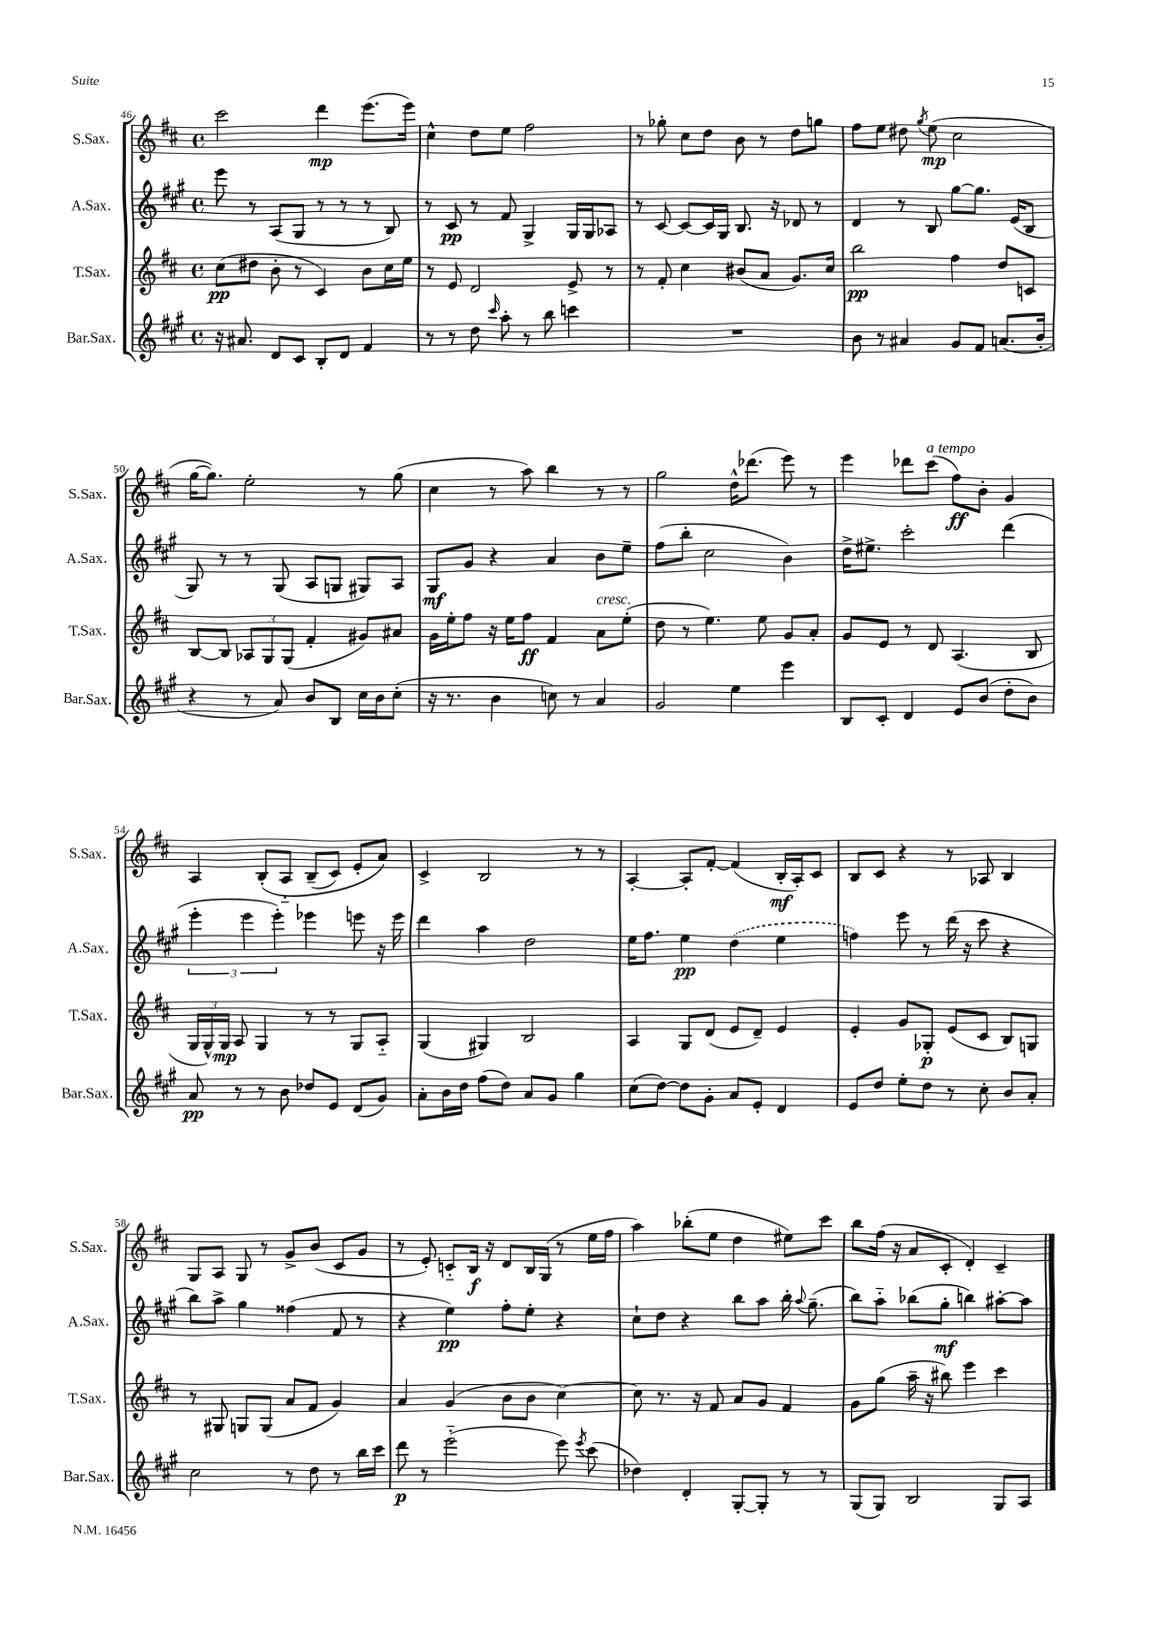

**kern	**kern	**kern	**kern
*staff4	*staff3	*staff2	*staff1
*clefG2	*clefG2	*clefG2	*clefG2
*k[f#c#g#]	*k[f#c#]	*k[f#c#g#]	*k[f#c#]
*M4/4	*M4/4	*M4/4	*M4/4
*met(c)	*met(c)	*met(c)	*met(c)
16r	(8cc#	8eee	2ccc#
8.a#	.	.	.
.	8dd#	8r	.
8d	8b'	(8A	.
8c#	8r	8G#	.
8B'	4c#)	8r	4ddd
8d	.	8r	.
4f#	8b	8r	(8.eee
.	16cc#	8B)	.
.	16ee	.	16eee)
=	=	=	=
8r	8r	8r	4cc#^^
8r	8e	8c#	.
8dd	2d	8r	8dd
16qqccc#	.	.	.
8aa'	.	8f#	8ee
8r	.	4G#^	2ff#
8bb	.	.	.
4ccc	8e^	16G#	.
.	.	16G#	.
.	8r	8A-	.
=	=	=	=
1r	8r	8r	8r
.	8f#'	[8c#	8gg-'
.	4cc#	8c#_	8cc#
.	.	16c#]	8dd
.	.	16G#	.
.	(8b#	8.B	8b
.	8a	.	8r
.	.	16r	.
.	8.g)	8d-	8dd
.	.	8r	8gg
.	16cc#	.	.
=	=	=	=
8b	2bb	4d	8ff#
8r	.	.	8ee
4a#	.	8r	8dd#
.	.	.	8qgg
.	.	8B	(8ee
8g#	4ff#	[8gg#	2cc#
8f#	.	8.gg#]	.
(8.a	8dd	.	.
.	.	(16e	.
.	8c	8B	.
16b'	.	.	.
=	=	=	=
4r	[8B	8G#)	[16gg
.	.	.	8.gg])
.	8B]	8r	.
8r	12A-	8r	2ee'
.	12G	.	.
8a)	.	(8G#	.
.	(12G	.	.
8b	4f#'	8A	.
8B	.	8G	.
16cc#	8g#)	8G#)	8r
16b	.	.	.
(8cc#'	8a#	8A	(8gg
=	=	=	=
16r	16g	8G#	4cc#
8.r	16ee'	.	.
.	8ff#	8g#	.
4b	16r	4r	8r
.	16ee	.	.
.	8ff#	.	8aa)
8cc)	4f#	4a	4bb
8r	.	.	.
4a	8a	8b	8r
.	(8ee'	8ee~	8r
=	=	=	=
2g#	8dd	(8ff#	2gg
.	8r	8bb'	.
.	4.ee)	2cc#	.
4ee	.	.	16dd^^
.	.	.	(8.ddd-
.	8ee	.	.
4eee	8g	4b)	8eee)
.	8a'	.	8r
=	=	=	=
8B	8g	16dd^	4eee
.	.	8.ee#^	.
8c#'	8e	.	.
4d	8r	2ccc#'	8ddd-
.	8d	.	(8ccc#
8e	(4.A	.	8ff#)
(8b	.	.	8b'
8dd'	.	(4ddd	4g
8b)	8B	.	.
=	=	=	=
8a	24G	6eee'	4A
.	24G^^)	.	.
.	24G	.	.
8r	8A	.	.
.	.	6eee	.
8r	4G	.	&(8B'
.	.	6eee')	.
8b	.	.	8A'~
8dd-	8r	4eee-	(8B~
8e	8r	.	8c#)
(8d	8G	8eee	8e'
8g#)	8A'~	16r	8a&)
.	.	16eee	.
=	=	=	=
8a'	(4G	4ddd	4c#^
16b	.	.	.
16dd	.	.	.
(8ff#	4G#)	4aa	2B
8dd)	.	.	.
8a	2B	2dd	.
8g#	.	.	.
4gg#	.	.	8r
.	.	.	8r
=	=	=	=
(8cc#	4A	16ee	[4A'
.	.	8.ff#	.
[8dd)	.	.	.
8dd]	8G	4ee	8A']
8g#'	(8d	.	[8f#'
8a	8e	(4dd	(4f#]
8e'	8d~)	.	.
4d	4e	4ee	16B'
.	.	.	16A')
.	.	.	8c#
=	=	=	=
8e	4e'	4ff)	8B
8dd	.	.	8c#
8ee'	8g	8eee	4r
8dd	8G-'	8r	.
8r	(8e	(16ddd	8r
.	.	16r	.
8cc#'	8c#	8ccc#	8A-
8b	8B)	4r	4B
8a'	8G	.	.
=	=	=	=
2cc#	8r	8bb)	8G
.	8G#	8aa^	8A
.	8G	4gg#	8G
.	(8G	.	8r
8r	8a	(4ff##	8g^
8dd	8f#	.	(8b
8r	4g)	8f#	8c#
16bb	.	8r	8g
16ccc#	.	.	.
=	=	=	=
8ddd	4a	4r	8r
8r	.	.	8e')
(2eee'~	(4g	4ee)	8c'~
.	.	.	16B
.	.	.	16r
.	8b	8ff#'	8d
.	8b	8ee'	16B
.	.	.	(16G
8eee)	[4cc#)	4r	8r
8qeee	.	.	.
(8ccc#	.	.	16ee
.	.	.	16ff#
=	=	=	=
4dd-)	8cc#]	8cc#`	4aa)
.	8.r	8dd	.
4d'	.	4r	(8bb-'
.	16r	.	.
.	8f#	.	8ee
[8G#'	8a	8bb	4dd
8G#']	8g	8aa	.
8r	4f#	16bb'	8ee#)
.	.	8qqaa	.
.	.	(8.gg#~	.
8r	.	.	8ccc#
=	=	=	=
(8G#	8g	8bb)	8bb
8G#)	(8gg	8aa'~	(16ff#
.	.	.	16r
2B	16aa~	(8bb-	8a
.	16r	.	.
.	8bb#)	8gg#'	8c#'
.	4eee	4bb)	4d')
8G#	4ccc#	[8aa#'	4c#~
8A	.	8aa#]	.
==	==	==	==
*-	*-	*-	*-
